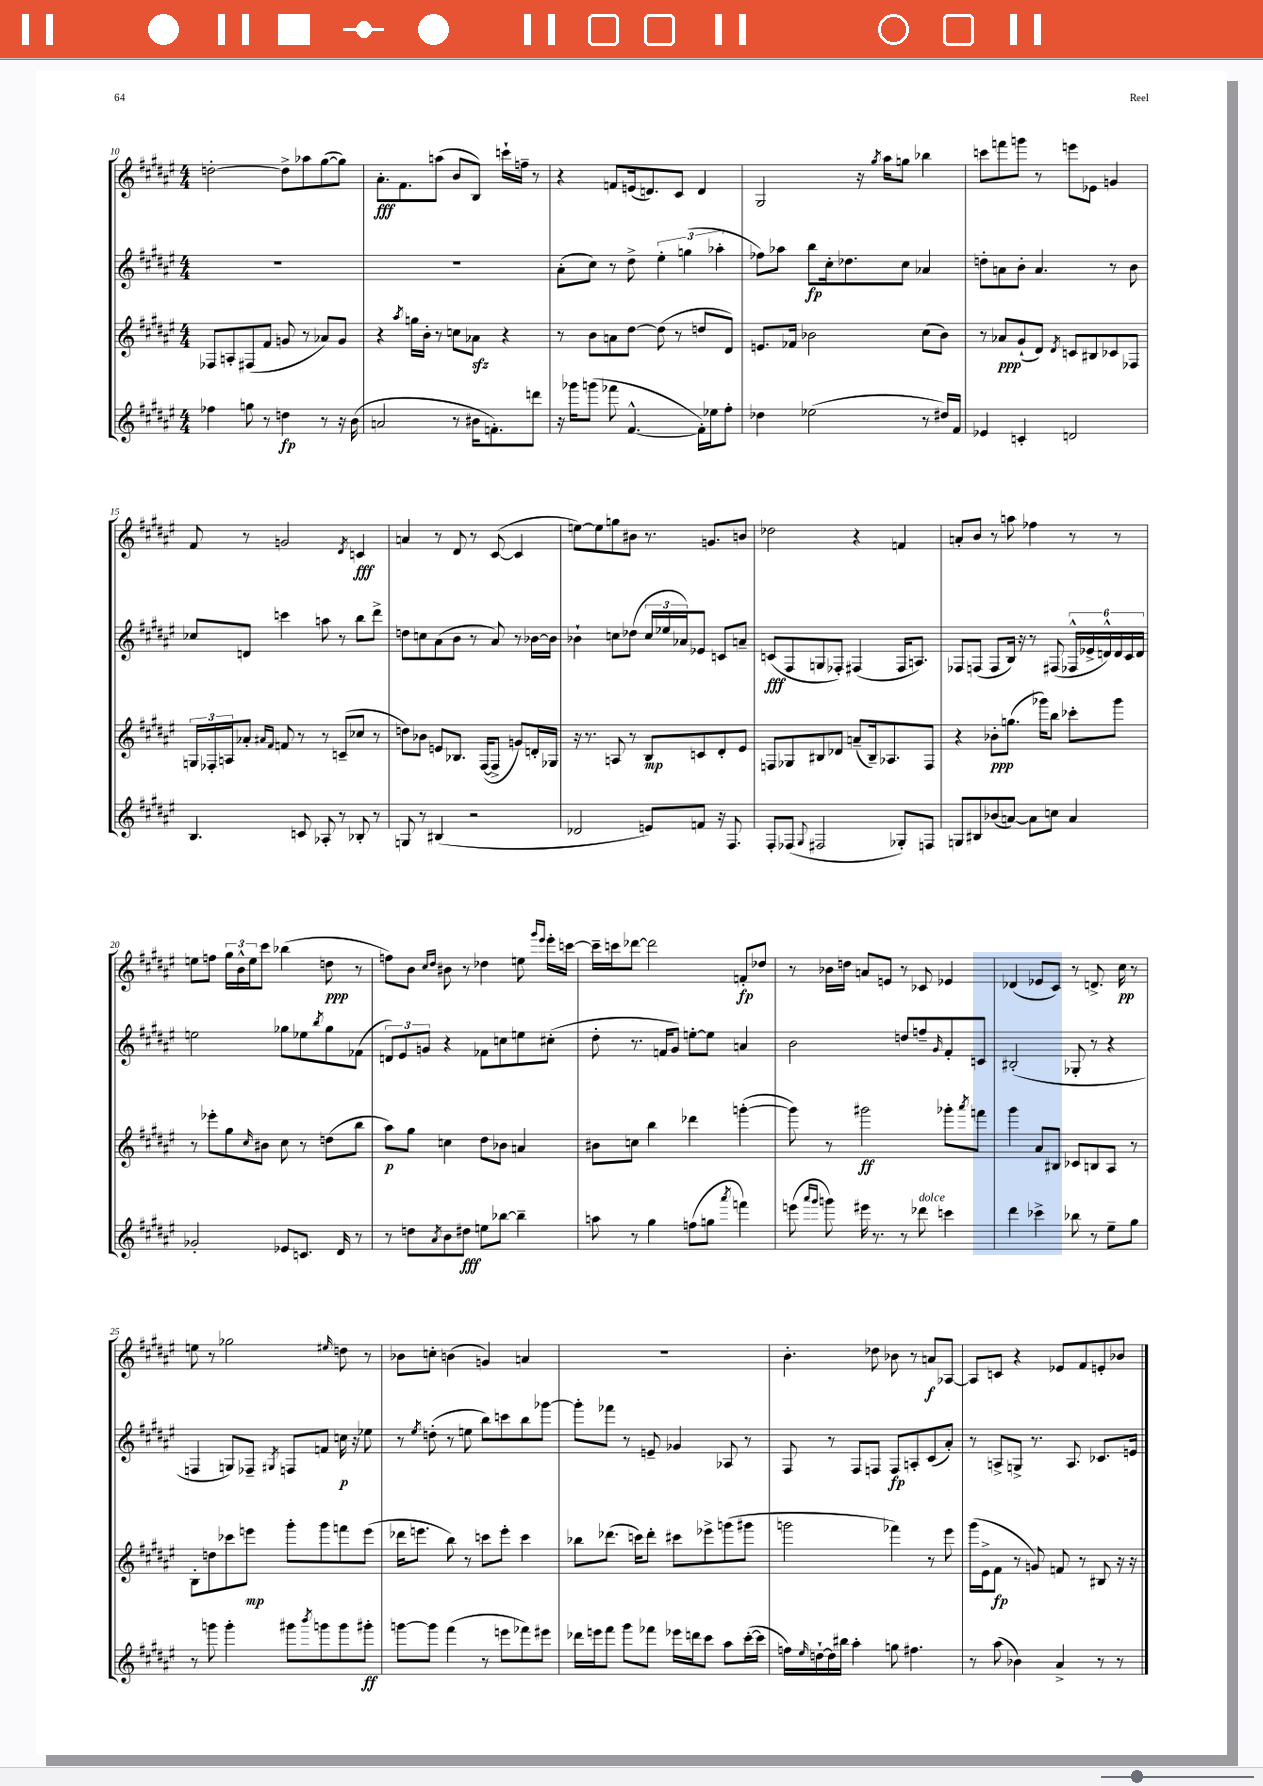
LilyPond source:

<<
\new StaffGroup <<
\new Staff = "s0" {
    \clef treble \key fis \major \numericTimeSignature \time 4/4
    d''2~-. d''8-> aes''8 gis''8~( gis''8) |
    ais'8.-.\fff fis'8. a''8( b'8 b8) c'''16-! f''16-- r8 |
    r4 f'8 e'16( d'8.) cis'8 d'4 |
    gis2 r16 \acciaccatura { gis''8 } ais''16 g''8 bes''4 |
    c'''8 f'''8 g'''8 r8 e'''8 ees'8 g'4 |
    fis'8 r8 g'2 \acciaccatura { dis'8 } c'4\fff |
    a'4 r8 dis'8 r8 cis'8~( cis'4 |
    e''8~) e''8 g''8 bis'8 r8. g'8. b'8 |
    des''2 r4 f'4 |
    a'8-. b'8 r8 a''8 fes''4 r8 r8 |
    e''8 f''8 \tuplet 3/2 { gis''16 b'16-^ e''16 } cis'''8 bes''4( d''8\ppp r8 |
    f''8) b'8 \grace { cis''16 dis''16 } bis'8 r8 des''4 e''8 \grace { gis'''16 eis'''16 } eis'''16-. c'''16~ |
    c'''16-- c'''16 des'''8~ des'''2 f'8-.\fp des''8 |
    r8 bes'16 d''16 a'8 e'8 r8 ces'8 ees'4 |
    des'4( ees'8 cis'8) r8 d'8.-> cis''16\pp r8 |
    e''8 r8 ges''2 \grace { eis''16 } d''8 r8 |
    bes'8 c''8-. b'4( g'4) a'4 |
    R1 |
    b'4.-. des''8 bes'8 r8 a'8\f aes8~ |
    aes8 c'8 r4 ees'8 fis'8 e'8-. bes'8 \bar "|." |
}
\new Staff = "s1" {
    \clef treble \key fis \major \numericTimeSignature \time 4/4
    R1 |
    R1 |
    ais'8-.( cis''8) r8 dis''8-> \tuplet 3/2 { eis''4-. g''4( aes''4-. } |
    fes''8) aes''8 b''8\fp cis''16-. des''8. cis''8 aes'4 |
    d''8-. a'8 b'8-. a'4. r8 b'8 |
    ces''8 d'8 c'''4 a''8 r8 b''8 dis'''8-> |
    d''8 c''8 ais'8( b'8 r8 ais'8) r8 bes'16~ bes'16 |
    bes'4-! c''8 des''8( \tuplet 3/2 { c''16 ees''16 aes'16) } ees'8 c'8 a'8-- |
    c'8\fff( fis8 g8 fes8-.) fis4( fis16 a8.) |
    fes8 f8( f8 b16) r16 r8 fis8( \tuplet 6/4 { fes16-^ ees'16-> d'16-^) d'16 cis'16 d'16 } |
    e''2 ges''8 ees''8 \acciaccatura { b''8 } ges''8 fes'8( |
    \tuplet 3/2 { d'8) eis'8 g'8 } r4 fes'8 c''8 e''8 cis''8-.( |
    dis''8-. r8. f'16 gis'8) e''8~-. e''8 a'4 |
    b'2 d''8 f''8-- \grace { gis'16 } fis'8-. c'8 |
    bis2-.( ges8-. r8 r4 |
    f4 g8) fes8-- \acciaccatura { gis8 } f8 f'8 c''16\p r16 ees''8 |
    r8 \acciaccatura { eis''8 } d''8-.( r8 e''8 b''8) c'''8 b''8 ges'''8~ |
    ges'''8-. fes'''8 r8 e'8-- ges'4 aes8 r8 |
    fis8 r8 fis8 f8 f8\fp a8-. cis'8( ais'8-.) |
    r8 a8-> g8-> r8. a8. ces'8. e'16 \bar "|." |
}
\new Staff = "s2" {
    \clef treble \key fis \major \numericTimeSignature \time 4/4
    fes8 a8-. fis8( fis'8 g'8 r8 aes'8) g'8 |
    r4 \acciaccatura { ais''8 } g''16 b'16-. r8 c''8 aes'8\sfz r4 |
    r8 b'8 a'8 dis''8~ dis''8( r8 d''8 dis'8) |
    e'8. fes'16 bes'2 cis''8( bes'8) |
    r8 aes'8\ppp gis'8-!( dis'8) \acciaccatura { dis'8 } c'8 bis8 ces'8 fes8 |
    \tuplet 3/2 { g16 fes16-. a16 } aes'8-. \grace { ais'16 fis'16 } f'8 r8 r8 c'8--( ces''8 r8 |
    d''8) bes'8 e'8 bes8. fis16~( fis8-> g'8) d'16-. ges16 |
    r16 r8. a8 r8 b8\mp c'8 dis'8-. eis'8 |
    f8 ges8 bis8 des'8 a'8--( bis16--) aes8. f8 |
    r4 bes'8-.\ppp g''8.( ges'''16) b''8 ces'''8-. ges'''8 |
    r8 ees'''8-. gis''8 \grace { cis''16 } bis'8 cis''8 r8 d''8( b''8 |
    ais''8\p) gis''8 c''4 dis''8 bes'8 a'4 |
    bis'8 c''8 b''4 des'''4 g'''4~-.( |
    g'''8) r8 gis'''2\ff ges'''8-. \acciaccatura { ais'''8 } f'''8 |
    gis'''4 ais'8 bis8 ces'8 b8 ais8 r8 |
    b8-. d''8 ces'''8 e'''8\mp gis'''8-. gis'''8 f'''8 e'''8( |
    des'''16 e'''8. b''8) r8 c'''8 e'''8-. c'''4 |
    bes''8 des'''8.( c'''16) des'''8-. cis'''8 ees'''8-> g'''8( gis'''8 |
    g'''2 fes'''4) r8 eis'''8 |
    gis'''16( eis'16-> fis'8\fp r8 g'8) f'8 r8 bis8 r16 r16 \bar "|." |
}
\new Staff = "s3" {
    \clef treble \key fis \major \numericTimeSignature \time 4/4
    fes''4 g''8 r8 d''4\fp r8 r16 b'16( |
    a'2 r8 bis'16 f'8.-.) d'''8 |
    r16 ges'''16 g'''8( fes'''8 fis'4.~-^ fis'16-.) ees''16 fis''8-. |
    des''4 ees''2( r8 dis''16) fis'16 |
    ees'4 c'4-. d'2 |
    b4. c'8 aes8-. r8 bes8-. r8 |
    g8 r8 bis4( r2 |
    des'2 e'8) f'8 r16 fis8. |
    fis8-. fes8( \appoggiatura { gis8 } fis2 ges8-.) f8 |
    g8 bis8 bes'8( a'8~) a'8 c''8 a'4 |
    ges'2-. ees'8 c'8. dis'16 r8 |
    r8 d''8 \acciaccatura { ais'8 } b'8 dis''8\fff e''8 bes''8~ bes''4-- |
    a''8 r8 gis''4 f''8( g''8 \acciaccatura { ais'''8 } f'''4) |
    e'''8( \grace { ais'''16 gis'''16 } g'''8) eis'''16 r8. r8 des'''8^\markup { \italic "dolce" } c'''4 |
    dis'''4 ces'''4-> bes''8 r8 eis''8-- gis''8 |
    r8 g'''8 g'''4-. gis'''8 \acciaccatura { b'''8 } g'''8 g'''8 gis'''8-.\ff |
    g'''8~ g'''8 fis'''4( r8 e'''8 fes'''8) eis'''8 |
    des'''16 e'''16 fis'''8 gis'''8 fes'''8 ees'''16 d'''16 cis'''8 ais''8 cis'''16~-.( cis'''16 |
    f''16) \grace { eis''16 } d''16~-! d''16 bis''16 ais''4-. g''8 fis''4. |
    r8 ais''8( bes'4) ais'4-> r8 r8 \bar "|." |
}
>>
>>
